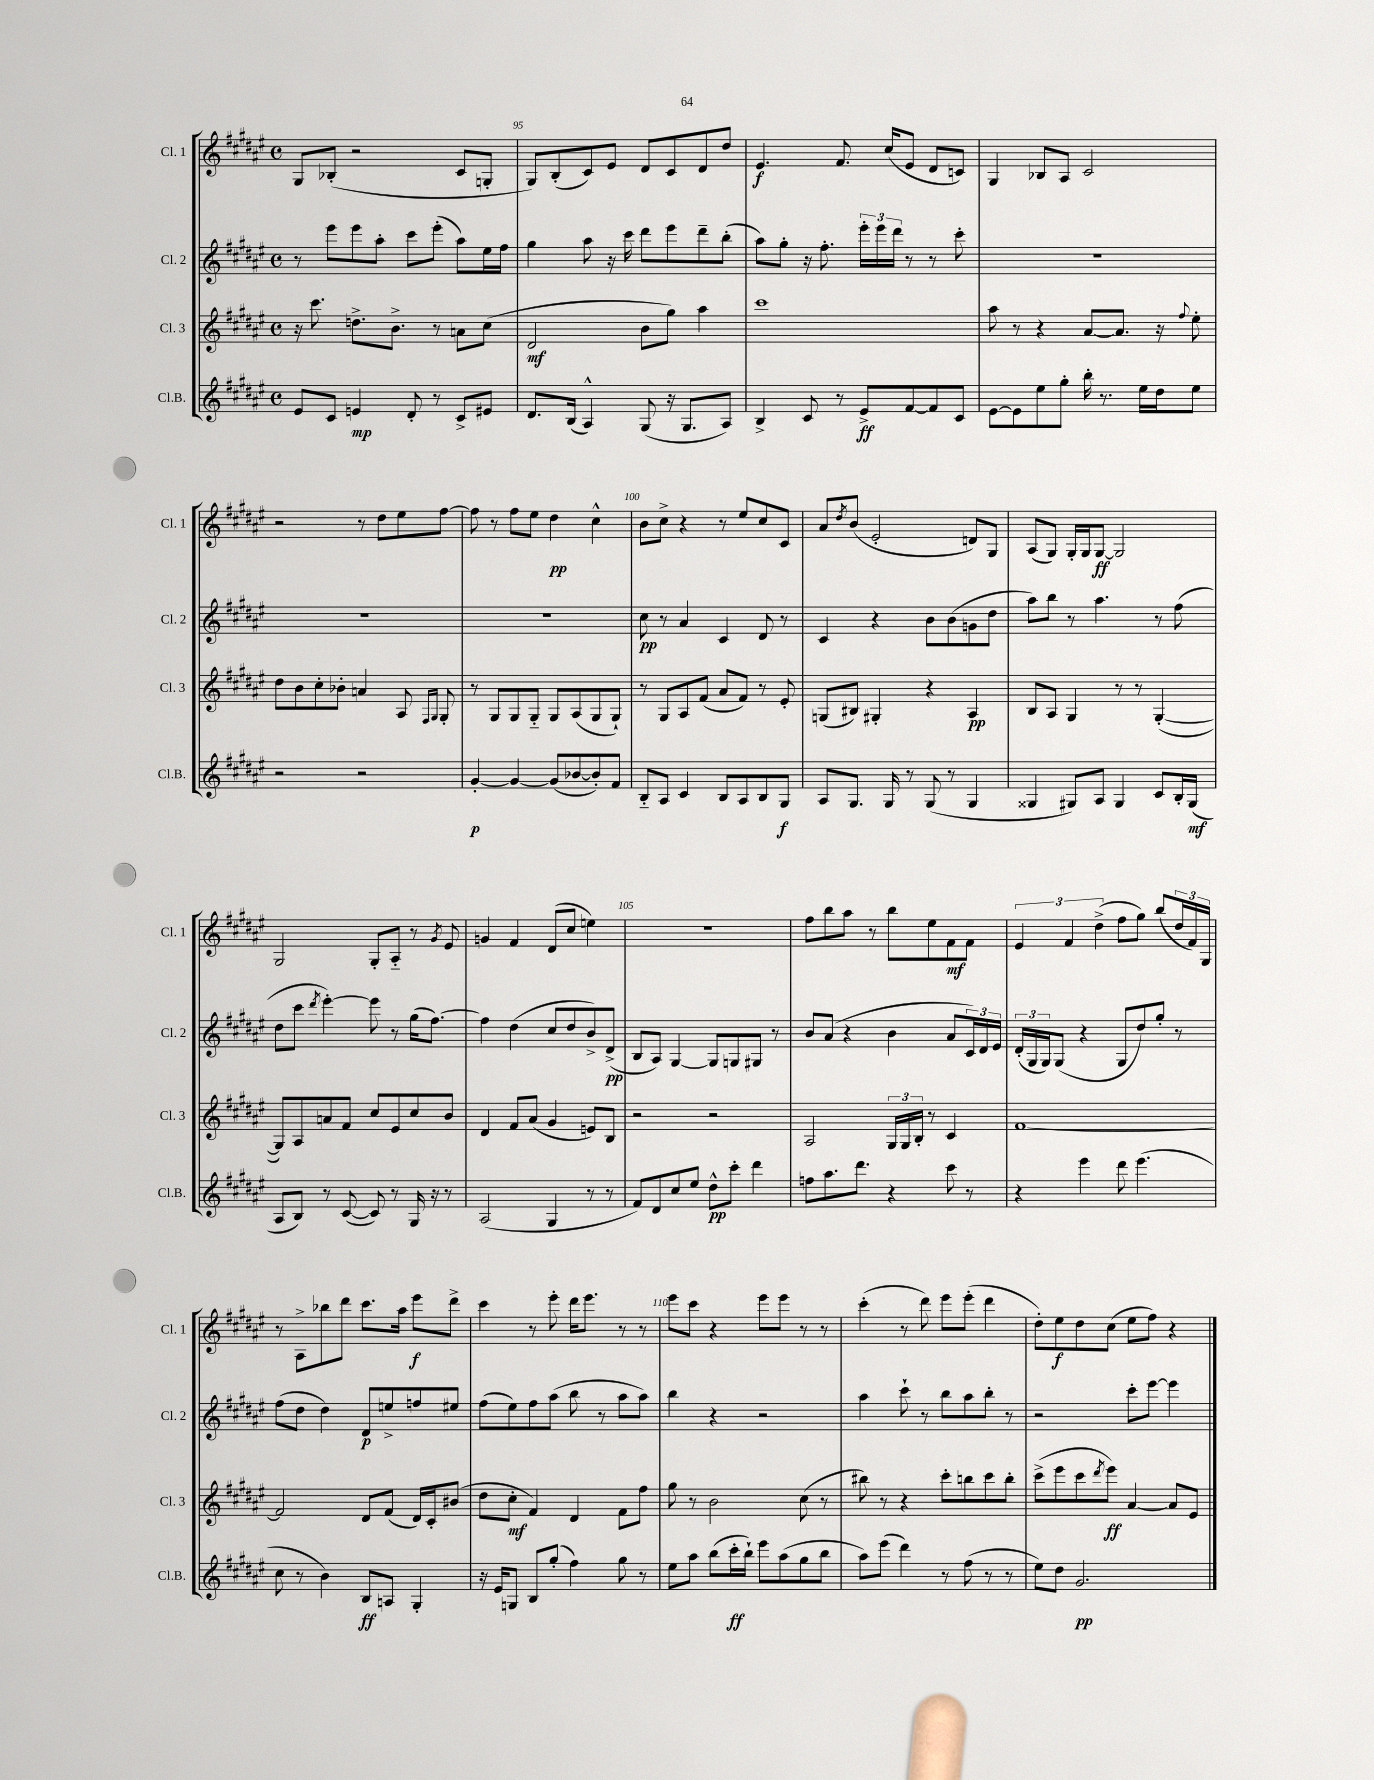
<<
\new StaffGroup <<
\new Staff = "s0" \with { instrumentName = "Cl. 1" shortInstrumentName = "Cl. 1" } {
    \clef treble \key fis \major \defaultTimeSignature \time 4/4
    gis8 bes8-.( r2 cis'8 g8-. |
    gis8) b8-.( cis'8) eis'8 dis'8 cis'8 dis'8 dis''8 |
    eis'4.\f fis'8. cis''16( eis'8 dis'8 c'8) |
    gis4 bes8 ais8 cis'2 |
    r2 r8 dis''8 eis''8 fis''8~ |
    fis''8 r8 fis''8 eis''8 dis''4\pp cis''4-^ |
    b'8 cis''8-> r4 r8 eis''8 cis''8 cis'8 |
    ais'8 \acciaccatura { dis''8 } b'8( eis'2-. d'8) gis8 |
    ais8( gis8) gis16-. gis16 gis8~\ff gis2 |
    gis2 gis8-. ais8-_ r8 \acciaccatura { gis'8 } eis'8 |
    g'4 fis'4 dis'8( cis''8 e''4) |
    R1 |
    fis''8 b''8 ais''8 r8 b''8 eis''8 fis'8\mf fis'8 |
    \tuplet 3/2 { eis'4 fis'4 dis''4->( } fis''8 gis''8) b''8( \tuplet 3/2 { dis''16 fis'16) gis16 } |
    r8 ais8-> bes''8 dis'''8 cis'''8. ais''16 eis'''8\f dis'''8-> |
    cis'''4 r8 eis'''8-. dis'''16 eis'''8. r8 r8 |
    eis'''8 cis'''8 r4 eis'''8 eis'''8 r8 r8 |
    cis'''4-.( r8 dis'''8) eis'''8 eis'''8-.( dis'''4 |
    dis''8-.) eis''8\f dis''8 cis''8( eis''8 fis''8) r4 \bar "|." |
}
\new Staff = "s1" \with { instrumentName = "Cl. 2" shortInstrumentName = "Cl. 2" } {
    \clef treble \key fis \major \defaultTimeSignature \time 4/4
    r8 eis'''8 eis'''8 ais''8-. cis'''8 eis'''8-.( ais''8) eis''16 fis''16 |
    gis''4 ais''8 r16 cis'''16 dis'''8 eis'''8 dis'''8-- b''8-.( |
    ais''8) gis''8-. r16 fis''8.-. \tuplet 3/2 { eis'''16-. eis'''16 dis'''16 } r8 r8 cis'''8-. |
    R1 |
    R1 |
    R1 |
    cis''8\pp r8 ais'4 cis'4 dis'8 r8 |
    cis'4 r4 b'8 b'8( g'8 dis''8 |
    ais''8) b''8 r8 ais''4. r8 fis''8( |
    dis''8 cis'''8 \acciaccatura { dis'''8 } eis'''4~-.) eis'''8 r8 gis''16( fis''8.~) |
    fis''4 dis''4( cis''8 dis''8 b'8->) dis'8->\pp( |
    b8 ais8) gis4~ gis8 g8 gis8 r8 |
    b'8 ais'8( r4 b'4 ais'8 \tuplet 3/2 { cis'16) dis'16 eis'16 } |
    \tuplet 3/2 { dis'16-.( gis16 gis16) } gis8( r4 gis8 dis''8) gis''8-. r8 |
    fis''8( dis''8 dis''4) dis'8\p e''8-> f''8 eis''8 |
    fis''8( eis''8) fis''8 ais''8( b''8 r8 ais''8 ais''8) |
    b''4 r4 r2 |
    ais''4 cis'''8-! r8 b''8 ais''8 b''8-. r8 |
    r2 cis'''8-. eis'''8~ eis'''4 \bar "|." |
}
\new Staff = "s2" \with { instrumentName = "Cl. 3" shortInstrumentName = "Cl. 3" } {
    \clef treble \key fis \major \defaultTimeSignature \time 4/4
    r16 cis'''8. d''8.-> b'8.-> r8 a'8 cis''8( |
    dis'2\mf b'8 gis''8) ais''4 |
    cis'''1 |
    ais''8 r8 r4 ais'8~ ais'8. r16 \appoggiatura { fis''8 } eis''8-. |
    dis''8 b'8 cis''8-. bes'8-. a'4 ais8 \grace { fis16 gis16 } gis8-. |
    r8 gis8 gis8 gis8-_ gis8 ais8( gis8 gis8-!) |
    r8 gis8 ais8 fis'8( ais'8 fis'8) r8 eis'8-. |
    g8( bis8) gis4-. r4 ais4\pp |
    b8 ais8 gis4 r8 r8 gis4~-.( |
    gis8) ais8 a'8 fis'8 cis''8 eis'8 cis''8 b'8 |
    dis'4 fis'8 ais'8( gis'4 e'8) b8 |
    r2 r2 |
    ais2 \tuplet 3/2 { gis16 gis16 b16-. } r8 cis'4 |
    fis'1~ |
    fis'2 dis'8 fis'8( dis'16) cis'16-. bis'8( |
    dis''8 cis''8-.\mf fis'4) dis'4 fis'8 fis''8 |
    gis''8 r8 b'2 cis''8( r8 |
    bis''8) r8 r4 cis'''8-. b''8 cis'''8 b''8-. |
    cis'''8->( eis'''8 cis'''8 \acciaccatura { dis'''8 } eis'''8\ff) ais'4~ ais'8 eis'8 \bar "|." |
}
\new Staff = "s3" \with { instrumentName = "Cl.B." shortInstrumentName = "Cl.B." } {
    \clef treble \key fis \major \defaultTimeSignature \time 4/4
    eis'8 cis'8 e'4\mp dis'8-. r8 cis'8-> eis'8 |
    dis'8. b16( ais4-^) gis8( r16 gis8. ais8) |
    b4-> cis'8 r8 eis'8->\ff fis'8~ fis'8 cis'8 |
    eis'8~ eis'8 eis''8 gis''8-. b''16-. r8. eis''16 dis''16 eis''8 |
    r2 r2 |
    gis'4~-.\p gis'4~ gis'8( bes'8~ bes'8-.) fis'8 |
    b8-_ ais8 cis'4 b8 ais8 b8 gis8\f |
    ais8 gis8. gis16 r8 gis8( r8 gis4 |
    gisis4 gis8) ais8 gis4 cis'8 b16-. gis16\mf( |
    ais8 b8) r8 cis'8~( cis'8) r8 gis16 r16 r8 |
    ais2( gis4 r8 r8 |
    fis'8) dis'8 cis''8 eis''8 dis''8-^\pp cis'''8-. dis'''4 |
    f''8 ais''8. dis'''8. r4 cis'''8 r8 |
    r4 eis'''4 dis'''8 eis'''4.( |
    cis''8 r8 b'4) b8\ff a8 gis4-. |
    r16 eis'16 g8 b8 gis''8-.( fis''4) gis''8 r8 |
    eis''8 ais''8 b''8( cis'''16-.\ff b''16-!) eis'''8 ais''8( gis''8 b''8 |
    ais''8) eis'''8( dis'''4) r8 fis''8( r8 r8 |
    eis''8) dis''8 gis'2.\pp \bar "|." |
}
>>
>>
\layout { \context { \Score currentBarNumber = #94 \override BarNumber.break-visibility = ##(#f #t #t) barNumberVisibility = #(every-nth-bar-number-visible 5) } }
